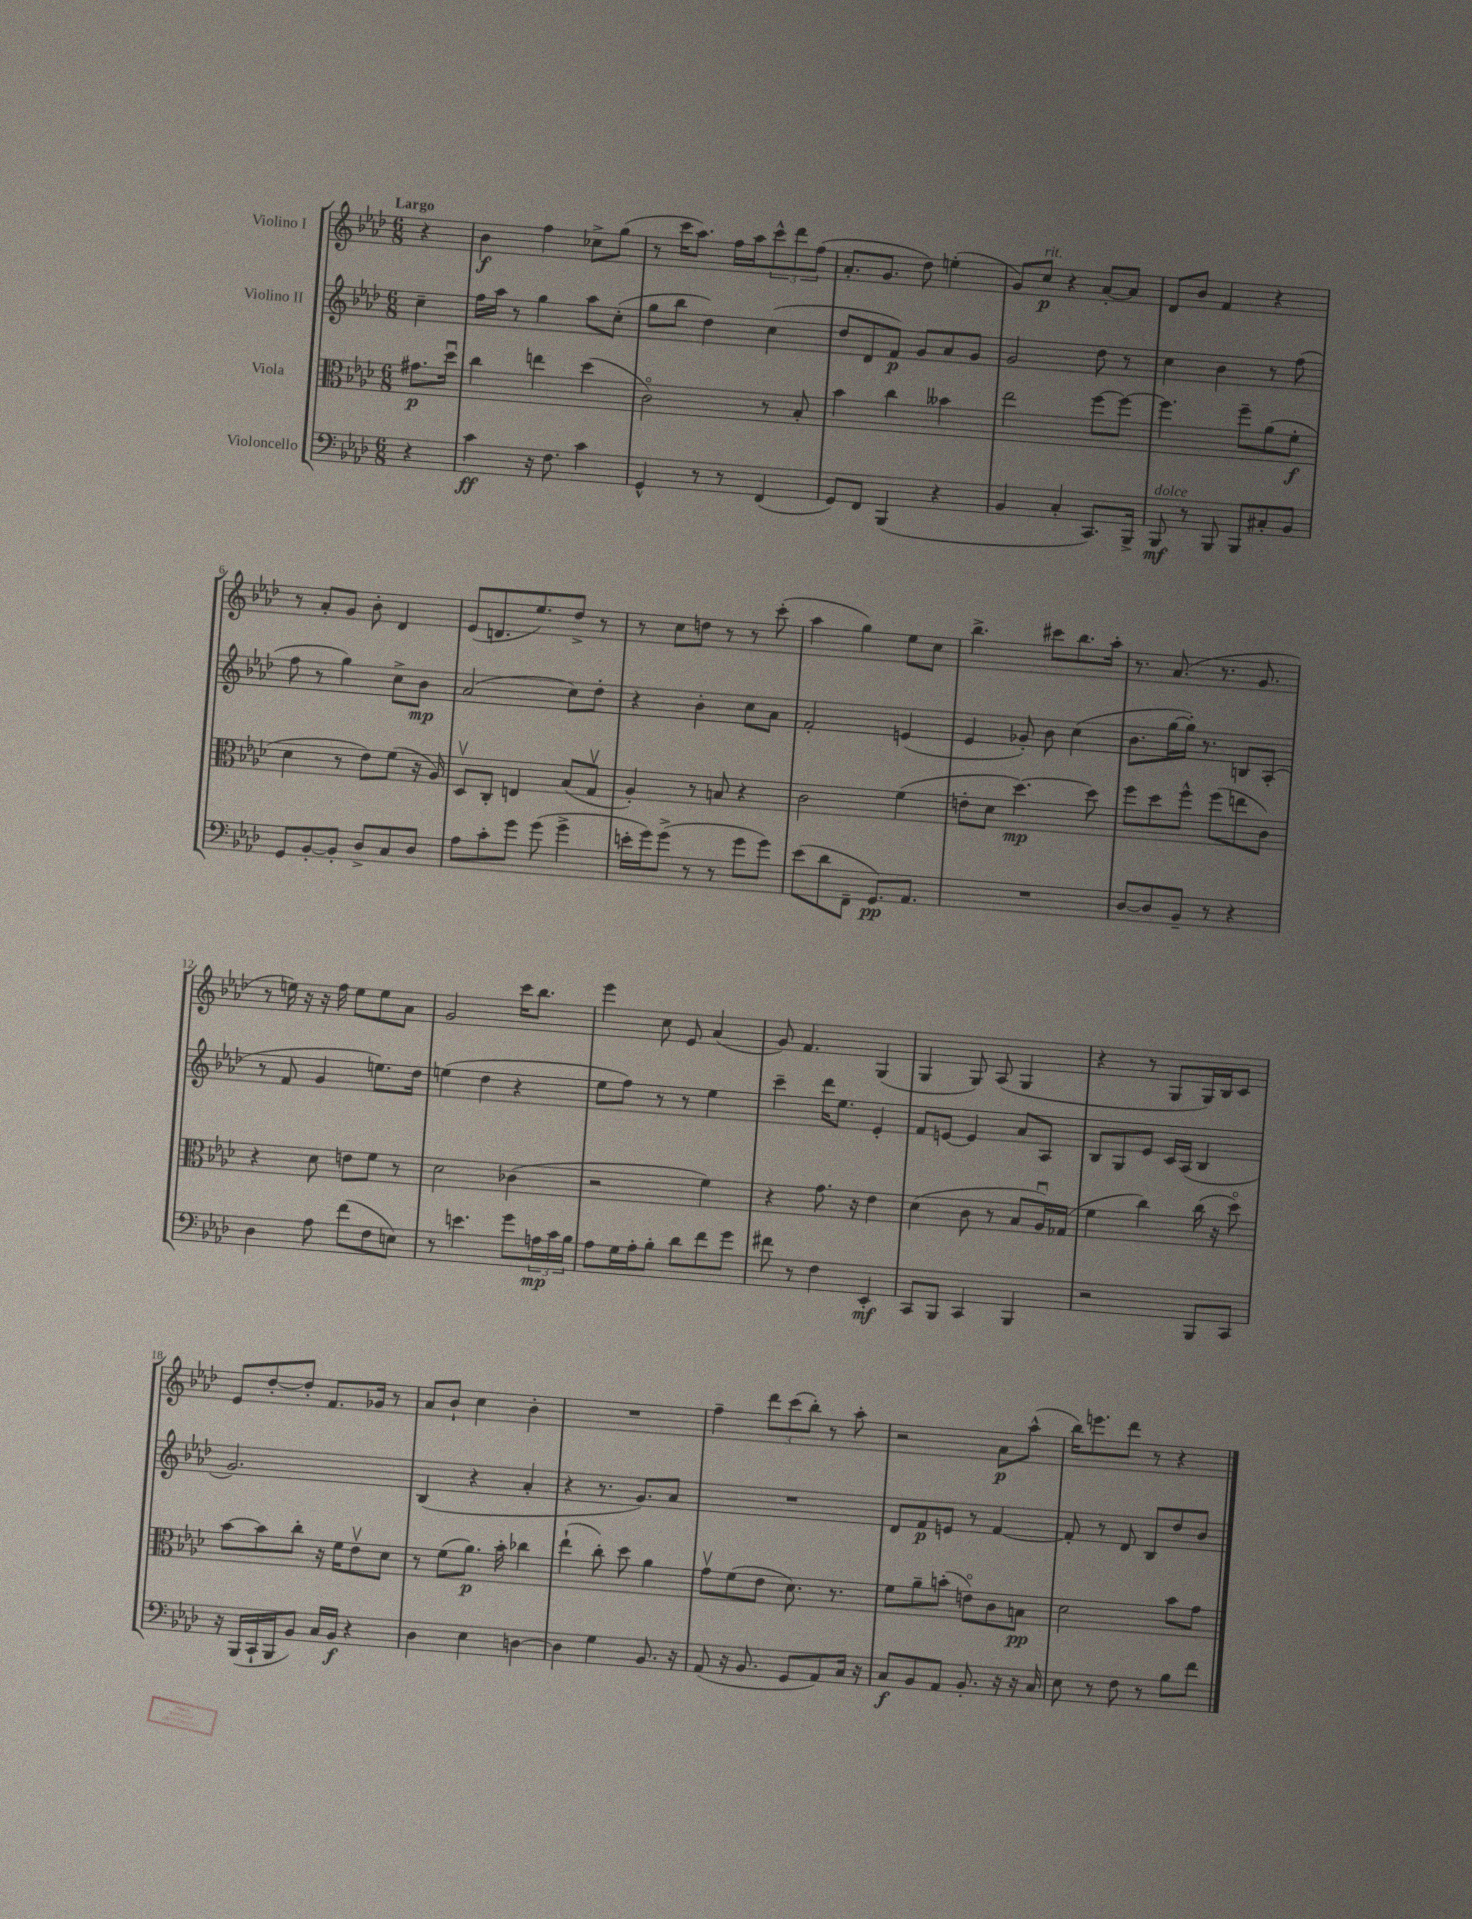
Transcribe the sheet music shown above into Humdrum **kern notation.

**kern	**dynam	**kern	**dynam	**kern	**dynam	**kern	**dynam
*part4	*part4	*part3	*part3	*part2	*part2	*part1	*part1
*staff4	*staff4	*staff3	*staff3	*staff2	*staff2	*staff1	*staff1
*I"Violoncello	*	*I"Viola	*	*I"Violino II	*	*I"Violino I	*
*clefF4	*	*clefC3	*	*clefG2	*	*clefG2	*
*k[b-e-a-d-]	*	*k[b-e-a-d-]	*	*k[b-e-a-d-]	*	*k[b-e-a-d-]	*
*M6/8	*	*M6/8	*	*M6/8	*	*M6/8	*
=	=	=	=	=	=	=	=
!	!	!	!	!	!	!LO:TX:a:B:t=Largo	!
4r	.	8.g#X\L	p	4cc~\	.	4r	.
.	.	16dd-u\Jk	.	.	.	.	.
=1	=1	=1	=1	=1	=1	=1	=1
4c\	ff	4cc\	.	16ff\LL	.	4b-\	f
.	.	.	.	16aa-\JJ	.	.	.
.	.	.	.	8r	.	.	.
16r	.	4een\	.	4gg\	.	4ff\	.
8.F\	.	.	.	.	.	.	.
4c\	.	(4dd-\	.	8aa-\L	.	8cc-X^\L	.
.	.	.	.	(8cc'\J	.	(8gg\J	.
=2	=2	=2	=2	=2	=2	=2	=2
4GG^^/	.	2c\)	.	8gg\L	.	8r	.
.	.	.	.	8bb-\J	.	16ccc\KL	.
.	.	.	.	.	.	8.aa-\J)	.
8r	.	.	.	4dd-\)	.	.	.
8r	.	.	.	.	.	16ff\LL	.
.	.	.	.	.	.	16aa-\J	.
(4FF/	.	8r	.	(4cc\	.	12ccc^^\	.
.	.	.	.	.	.	12ddd-\	.
.	.	8B-'/	.	.	.	.	.
.	.	.	.	.	.	(12ff\J	.
=3	=3	=3	=3	=3	=3	=3	=3
8GG/L)	.	4b-\	.	8dd-/L	.	8.a-'/L	.
8FF/J	.	.	.	8d-/	.	.	.
.	.	.	.	.	.	8.g/J	.
(4BBB-/	.	4cc\	.	8f/J)	p	.	.
.	.	.	.	8g/L	.	8dd-\)	.
4r	.	4b--X\	.	8a-/	.	(4een'\	.
.	.	.	.	8g/J	.	.	.
=4	=4	=4	=4	=4	=4	=4	=4
4BB-/	.	2ee-\	.	2g/	.	8g/L)	.
!	!	!	!	!	!	!LO:TX:a:i:t=rit.	!
.	.	.	.	.	.	8cc/J	p
4C'/	.	.	.	.	.	4r	.
8.CC/L)	.	[8ff\L	.	8dd-\	.	[8a-'/L	.
.	.	8ff\J_	.	8r	.	8a-/J]	.
16BBB-^/Jk	.	.	.	.	.	.	.
=5	=5	=5	=5	=5	=5	=5	=5
!LO:TX:a:i:t=dolce	!	!	!	!	!	!	!
8BBB-/	mf	4.ff\]	.	4cc\	.	8d-/L	.
8r	.	.	.	.	.	8b-/J	.
8BBB-/	.	.	.	4b-\	.	4f/	.
8BBB-/L	.	8ff~\L	.	.	.	.	.
8C#X'/	.	(8a-\	.	8r	.	4r	.
8BB-/J	.	8f'\J	f	(8ff\	.	.	.
!!LO:LB:g=z
=6	=6	=6	=6	=6	=6	=6	=6
8GG/L	.	4d-\	.	8ff\	.	8r	.
[8BB-'/	.	.	.	8r	.	8a-'/L	.
8BB-'/J]	.	8r	.	4gg\)	.	8g/J	.
8D-^/L	.	8e-\L)	.	.	.	8b-'\	.
8C/	.	(8f\J	.	8cc^\L	.	4d-/	.
8D-/J	.	16r	.	8b-\J	mp	.	.
.	.	16A-/)	.	.	.	.	.
=7	=7	=7	=7	=7	=7	=7	=7
8A-\L	.	8D-v/L	.	(2a-/	.	(8e-/L	.
8c'\	.	8C'/J	.	.	.	8.dn/	.
8g\J	.	4En/	.	.	.	.	.
.	.	.	.	.	.	8.ee-/)	.
(8g\	.	.	.	.	.	.	.
4g^\	.	(8B-/L	.	8cc\L)	.	8dd-^/J	.
.	.	8Gv/J	.	8dd-'\J	.	8r	.
=8	=8	=8	=8	=8	=8	=8	=8
16en'\LL	.	4A-'/)	.	4r	.	8r	.
16g\J)	.	.	.	.	.	.	.
(8g^\J	.	.	.	.	.	8cc\L	.
8r	.	8r	.	4b-'\	.	8ddn\J	.
8r	.	8Bn/	.	.	.	8r	.
8g\L	.	4r	.	8cc\L	.	8r	.
8g\J)	.	.	.	8a-\J	.	(8ccc'\	.
=9	=9	=9	=9	=9	=9	=9	=9
(8e-\L	.	2c\	.	2f'/	.	4aa-\	.
8d-\	.	.	.	.	.	.	.
8FF~\J	.	.	.	.	.	4gg\)	.
8.GG/L)	pp	.	.	.	.	.	.
.	.	(4f\	.	(4en/	.	8ee-\L	.
8.AA-/J	.	.	.	.	.	.	.
.	.	.	.	.	.	8cc\J	.
=10	=10	=10	=10	=10	=10	=10	=10
2.r	.	8en'\L	.	4e-/	.	4.bb-^\	.
.	.	8d-\J	.	.	.	.	.
.	.	[4.dd-\)	mp	8g-X'/)	.	.	.
.	.	.	.	8b-\	.	8ccc#X\L	.
.	.	.	.	(4cc\	.	8.bb-\	.
.	.	8dd-\]	.	.	.	.	.
.	.	.	.	.	.	16aa-'\Jk	.
=11	=11	=11	=11	=11	=11	=11	=11
[8D-/L	.	8ff\L	.	8.b-\L	.	8.r	.
8D-/]	.	8dd-\	.	.	.	.	.
.	.	.	.	[16gg\L	.	(8.a-/	.
8BB-~/J	.	8ff^^\J	.	16gg'\JJ])	.	.	.
.	.	.	.	8.r	.	.	.
8r	.	(8ff\L	.	.	.	8.r	.
4r	.	8een\	.	8Bn/L	.	.	.
.	.	.	.	.	.	8.g/	.
.	.	8c\J)	.	(8A-'/J	.	.	.
!!LO:LB:g=z
=12	=12	=12	=12	=12	=12	=12	=12
4D-\	.	4r	.	8r	.	8r	.
.	.	.	.	8f/	.	16een\)	.
.	.	.	.	.	.	16r	.
8A-\	.	8d-\	.	4g/	.	16r	.
.	.	.	.	.	.	16ff\	.
(8f\L	.	8en\L	.	.	.	8ee\L	.
8F\	.	8f\J	.	8.een\L)	.	8ee\	.
8En\J)	.	8r	.	.	.	8a-\J	.
.	.	.	.	16dd-\Jk	.	.	.
=13	=13	=13	=13	=13	=13	=13	=13
8r	.	2d-\	.	(4een\	.	2g/	.
4.en\	.	.	.	.	.	.	.
.	.	.	.	4dd-\	.	.	.
8g\L	.	(4c-X\	.	4r	.	16ccc\KL	.
.	.	.	.	.	.	8.bb-\J	.
24An\L	mp	.	.	.	.	.	.
24c\	.	.	.	.	.	.	.
24B-\JJ	.	.	.	.	.	.	.
=14	=14	=14	=14	=14	=14	=14	=14
8A-\L	.	2r	.	8ee-\L	.	4eee-\	.
16G\L	.	.	.	8ff\J)	.	.	.
16A-'\J	.	.	.	.	.	.	.
8B-'\J	.	.	.	8r	.	8cc\	.
8d-\L	.	.	.	8r	.	8e-/	.
8f\	.	4f\)	.	4ee-\	.	(4a-/	.
8g\J	.	.	.	.	.	.	.
=15	=15	=15	=15	=15	=15	=15	=15
8f#X\	.	4r	.	4ccc~\	.	8g/)	.
8r	.	.	.	.	.	4.f/	.
4F\	.	8.g\	.	16ddd-\KL	.	.	.
.	.	.	.	8.ee-\J	.	.	.
.	.	16r	.	.	.	.	.
4EE-'/	mf	4e-\	.	4e-'/	.	(4G/	.
=16	=16	=16	=16	=16	=16	=16	=16
8CC/L	.	(4d-\	.	8f/L	.	4G/	.
8BBB-/J	.	.	.	[8en/J	.	.	.
4CC/	.	8c\	.	4e/]	.	8G/)	.
.	.	8r	.	.	.	(8A-/	.
4BBB-/	.	8B-/L	.	8a-/L	.	4G/	.
.	.	16A-u/L)	.	8A-/J	.	.	.
.	.	(16G-X/JJ	.	.	.	.	.
=17	=17	=17	=17	=17	=17	=17	=17
2r	.	4f\	.	8B-/L	.	4r	.
.	.	.	.	8G/	.	.	.
.	.	4cc\)	.	8e-/J	.	8r	.
.	.	.	.	16c/LL	.	8G/L	.
.	.	.	.	(16A-/JJ	.	.	.
8BBB-/L	.	(16cc\	.	4B-/	.	16G/L)	.
.	.	16r	.	.	.	16B-/J	.
8CC/J	.	8dd-\)	.	.	.	8c/J	.
!!LO:LB:g=z
=18	=18	=18	=18	=18	=18	=18	=18
16r	.	[8b-\L	.	2.g/)	.	8e-/L	.
(16BBB-/LL	.	.	.	.	.	.	.
16CC`/	.	8b-\]	.	.	.	[8dd-'/	.
16BBB-/J	.	.	.	.	.	.	.
8BB-/J)	.	8cc'\J	.	.	.	8dd-'/J]	.
16C/LL	.	16r	.	.	.	8.f/L	.
16BB-/JJ	f	16f\KL	.	.	.	.	.
4r	.	8e-v\	.	.	.	.	.
.	.	.	.	.	.	16g-X/Jk	.
.	.	8d-\J	.	.	.	8r	.
=19	=19	=19	=19	=19	=19	=19	=19
4D-\	.	8r	.	(4B-/	.	8a-/L	.
.	.	(8f\L	.	.	.	8b-`/J	.
4E-\	.	8.a-\J)	p	4r	.	4cc\	.
.	.	16b-'\	.	.	.	.	.
[4Dn\	.	4cc-X\	.	4a-'/	.	4b-'\	.
=20	=20	=20	=20	=20	=20	=20	=20
4D\]	.	(4ee-`\	.	4r	.	2.r	.
4G\	.	8cc'\)	.	8.r	.	.	.
.	.	8dd-\	.	.	.	.	.
.	.	.	.	8.g/L)	.	.	.
8.BB-/	.	4a-\	.	.	.	.	.
.	.	.	.	8a-/J	.	.	.
16r	.	.	.	.	.	.	.
=21	=21	=21	=21	=21	=21	=21	=21
(8AA-/	.	8gv\L	.	2.r	.	4ff~\	.
16r	.	(8f\	.	.	.	.	.
8.BB-/	.	.	.	.	.	.	.
.	.	8e-\J	.	.	.	12ddd-\L	.
.	.	.	.	.	.	(12ccc\	.
8GG/L	.	8.d-\)	.	.	.	.	.
.	.	.	.	.	.	12bb-'\J)	.
8AA-/)	.	.	.	.	.	8r	.
.	.	8.r	.	.	.	.	.
16C/Jk	.	.	.	.	.	8aa-'\	.
16r	.	.	.	.	.	.	.
=22	=22	=22	=22	=22	=22	=22	=22
8C/L	f	8f\L	.	8d-/L	.	2r	.
8BB-/	.	8a-~\	.	8f/	p	.	.
8AA-/J	.	(8bn'\J	.	8en/J	.	.	.
8.BB-'/	.	8en\L)	.	8r	.	.	.
.	.	8c\	.	[4f/	.	8a-\L	p
16r	.	.	.	.	.	.	.
16r	.	8Bn\J	pp	.	.	(8aa-^^\J	.
16C/	.	.	.	.	.	.	.
=23	=23	=23	=23	=23	=23	=23	=23
8E-\	.	2d-\	.	8f'/]	.	16bb-\KL)	.
.	.	.	.	.	.	8.eeen\	.
8r	.	.	.	8r	.	.	.
8F\	.	.	.	8d-/	.	8ddd-\J	.
8r	.	.	.	8B-/L	.	8r	.
8B-\L	.	8b-\L	.	8dd-/	.	4r	.
8f\J	.	8g\J	.	8b-/J	.	.	.
==	==	==	==	==	==	==	==
*-	*-	*-	*-	*-	*-	*-	*-
